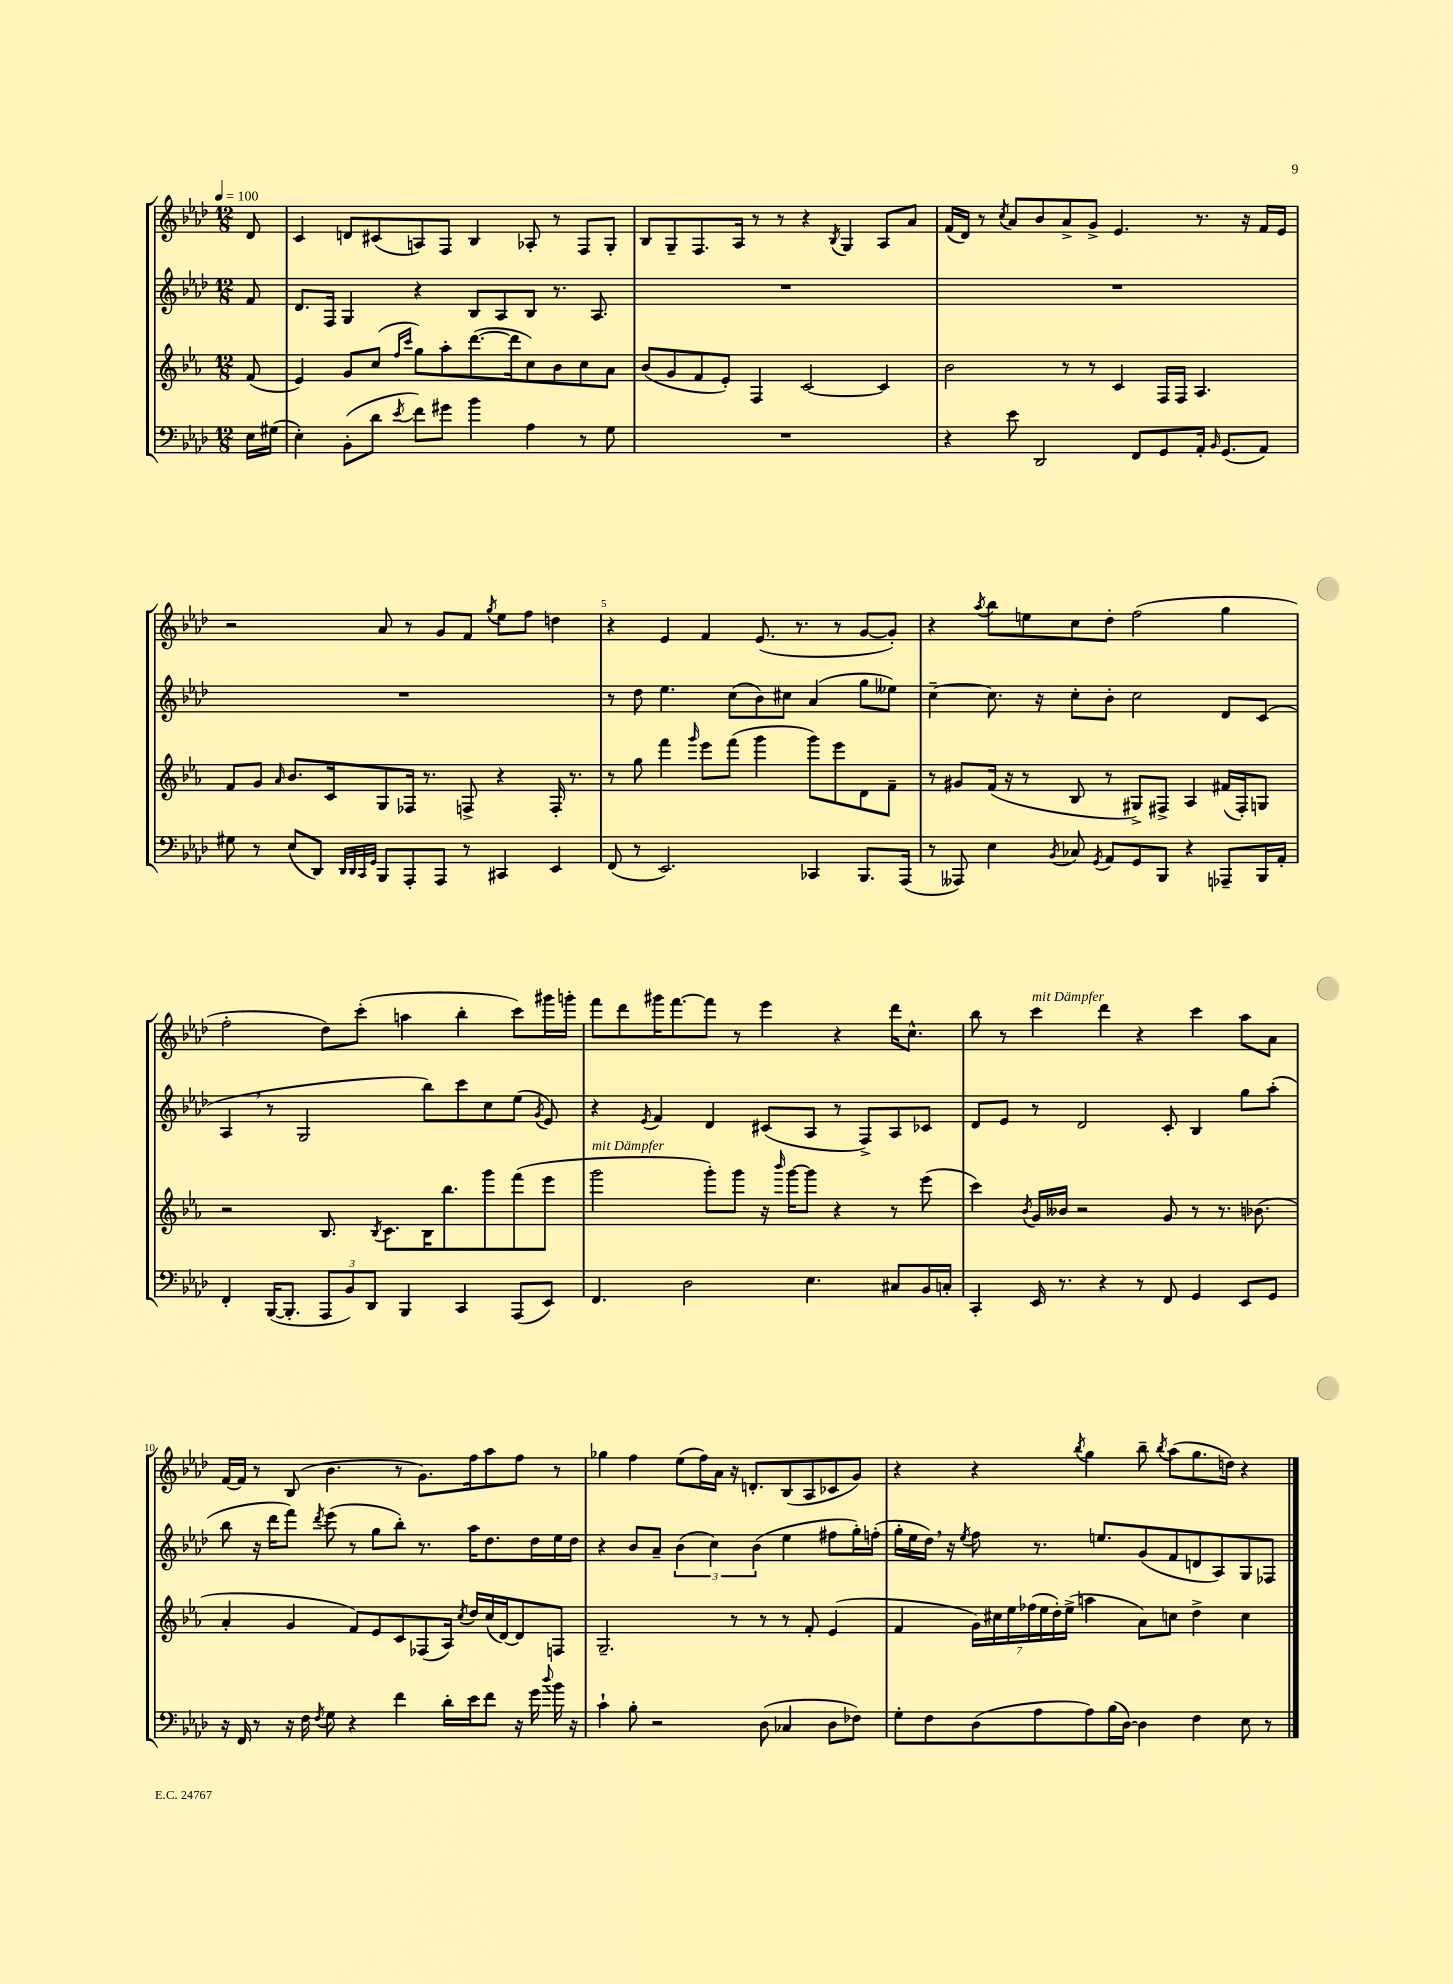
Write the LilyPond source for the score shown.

<<
\new StaffGroup <<
\new Staff = "s0" {
    \clef treble \key aes \major \numericTimeSignature \time 12/8 \partial 8 \tempo 4 = 100
    \autoBeamOff des'8 |
    c'4 d'8[ cis'8( a8) f8] bes4 aes8-. r8 f8[ g8]-. |
    bes8[ g8-- f8. aes16] r8 r8 r4 \acciaccatura { bes8 } g4 aes8[ aes'8] |
    f'16[( des'16]) r8 \acciaccatura { c''8 } aes'8[ bes'8 aes'8-> g'8]-> ees'4. r8. r16 f'16[ ees'16] |
    r2 aes'8 r8 g'8[ f'8] \acciaccatura { g''8 } ees''8[ f''8] d''4 |
    r4 ees'4 f'4 ees'8.( r8. r8 g'8[~ g'8]-.) |
    r4 \acciaccatura { aes''8 } bes''8[ e''8 c''8 des''8]-. f''2( g''4 |
    f''2-. des''8[) c'''8]-.( a''4 bes''4-. c'''8[) gis'''16 g'''16]-. |
    f'''8[ des'''8 gis'''16 f'''8.~ f'''8] r8 ees'''4 r4 des'''16[ c''8.]-^ |
    bes''8 r8 c'''4^\markup { \italic "mit Dämpfer" } des'''4 r4 c'''4 aes''8[ aes'8] |
    f'16[~ f'16] r8 bes8( bes'4. r8 g'8.[) f''16 aes''8 f''8] r8 |
    ges''4 f''4 ees''8[( f''16) aes'16] r16 d'8.[-. bes8( aes8 ces'8 g'8]) |
    r4 r4 \acciaccatura { bes''8 } g''4 bes''8-- \acciaccatura { bes''8 } aes''8[( g''8. d''16]) r4 \bar "|." |
}
\new Staff = "s1" {
    \clef treble \key aes \major \numericTimeSignature \time 12/8 \partial 8
    \autoBeamOff f'8 |
    des'8.[ f16] g4 r4 bes8[ aes8 bes8] r8. aes8. |
    R1. |
    R1. |
    R1. |
    r8 des''8 ees''4. c''8[( bes'8) cis''8] aes'4( g''8[ eeses''8]) |
    c''4~-- c''8. r16 c''8[-. bes'8]-. c''2 des'8[ c'8]( |
    aes4 \breathe r8 g2 bes''8[) c'''8 c''8 ees''8]( \acciaccatura { g'8 } ees'8) |
    r4 \acciaccatura { ees'8 } f'4 des'4 cis'8[( aes8] r8 f8[->) aes8 ces'8] |
    des'8[ ees'8] r8 des'2 c'8-. bes4 g''8[ aes''8]-.( |
    bes''8 r16 des'''16[ f'''8]) \acciaccatura { des'''8 } ees'''8( r8 g''8[ bes''8]-.) r8. aes''16[ des''8. des''16 ees''16 des''16] |
    r4 bes'8[ aes'8]-- \tuplet 3/2 { bes'4( c''4) bes'4( } ees''4 fis''8[ g''16-.) f''16]-.( |
    g''16[-. ees''16 des''16]) \breathe r16 \acciaccatura { ees''8 } f''8 r8. e''8.[ g'8( f'8 d'8 aes8) g8 fes8] \bar "|." |
}
\new Staff = "s2" {
    \clef treble \key ees \major \numericTimeSignature \time 12/8 \partial 8
    \autoBeamOff f'8( |
    ees'4) g'8[ c''8]( \grace { f''16[ c'''16] } g''8[) aes''8-. d'''8.~( d'''16 c''8) bes'8 c''8 aes'8] |
    bes'8[( g'8 f'8 ees'8]-.) f4 c'2~ c'4 |
    bes'2 r8 r8 c'4 f16[ f16] aes4. |
    f'8[ g'8] \grace { aes'16 } bes'8.[ c'16 g8 fes16] r8. f8-> r4 f16-. r8. |
    r8 g''8 f'''4 \grace { g'''16 } ees'''8[ f'''8]( g'''4 g'''8[) ees'''8 d'8 f'8]-- |
    r8 gis'8[ f'16]( r16 r8 bes8 r8 gis8[->) fis8]-> aes4 fis'16[( fis16-.) g8] |
    r2 bes8. \acciaccatura { bes8 } c'8.[ bes16 bes''8. g'''8 f'''8( ees'''8] |
    g'''2^\markup { \italic "mit Dämpfer" } g'''8[-.) g'''8] r16 \grace { bes'''16 } g'''16[~ g'''8] r4 r8 ees'''8( |
    c'''4) \acciaccatura { bes'8 } g'16[ beses'16] r2 g'8 r8 r8. bes'8.( |
    aes'4-. g'4 f'8[) ees'8 c'8 fes8( aes16]) \acciaccatura { c''8 } d''16[ c''16( d'16~) d'8 f8] |
    g2.-- r8 r8 r8 f'8-. ees'4( |
    f'4 \tuplet 7/4 { g'16[) cis''16 ees''16 fes''16( ees''16 d''16-.) ees''16]->( } a''4 aes'8[) c''8] d''4-> c''4 \bar "|." |
}
\new Staff = "s3" {
    \clef bass \key aes \major \numericTimeSignature \time 12/8 \partial 8
    \autoBeamOff ees16[ gis16]( |
    ees4-.) bes,8[-.( des'8] \acciaccatura { ees'8 } f'8[) gis'8] bes'4 aes4 r8 g8 |
    R1. |
    r4 ees'8 des,2 f,8[ g,8 aes,16]-. \grace { bes,16 } g,8.[( aes,8]) |
    gis8 r8 ees8[( des,8]) \grace { des,32[ des,32 c,32 g,32] } bes,,8[ aes,,8-. aes,,8] r8 cis,4 ees,4 |
    f,8( r8 ees,2.) ces,4 bes,,8.[ aes,,16]( |
    r8 aeses,,8) ees4 \acciaccatura { bes,8 } ces8 \acciaccatura { g,8 } aes,8[ g,8 bes,,8] r4 aes,,8[-- bes,,16 aes,16]-. |
    f,4-. bes,,16[~( bes,,8.]-. \tuplet 3/2 { aes,,8[ bes,8) des,8] } bes,,4 c,4 aes,,8[( ees,8]) |
    f,4. des2 ees4. cis8[ bes,16 c16]-. |
    c,4-. ees,16 r8. r4 r8 f,8 g,4 ees,8[ g,8] |
    r16 f,16 r8 r16 f16 \acciaccatura { f8 } g8 r4 f'4 des'16[-. ees'16 f'8] r16 g'16 \appoggiatura { des''8 } bes'16 r16 |
    c'4-! bes8-. r2 des8( ces4 des8[ fes8]) |
    g8[-. f8 des8( aes8 aes8) bes16( des16]~) des4 f4 ees8 r8 \bar "|." |
}
>>
>>
\layout { \context { \Score \override BarNumber.break-visibility = ##(#f #t #t) barNumberVisibility = #(every-nth-bar-number-visible 5) } }
